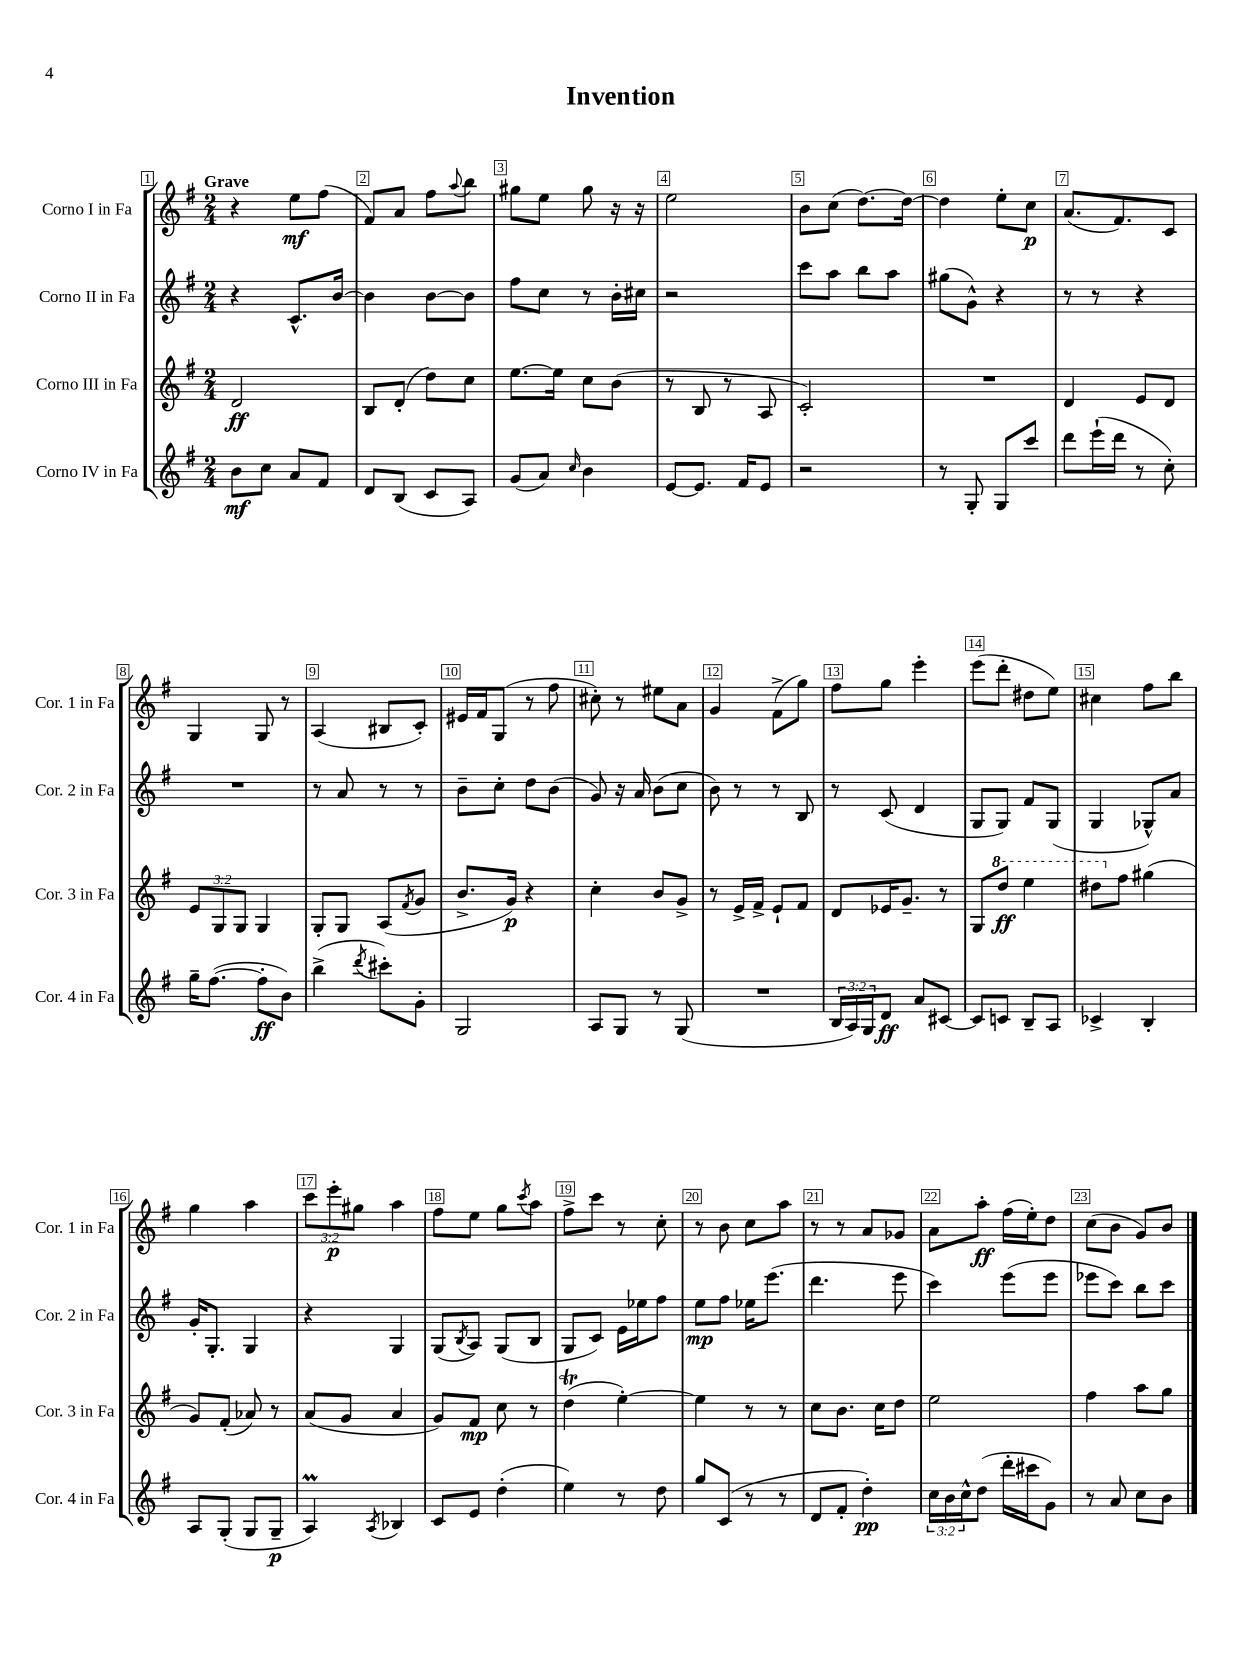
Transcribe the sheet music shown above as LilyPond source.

\header { title = "Invention" }
<<
\new StaffGroup <<
\new Staff = "s0" \with { instrumentName = "Corno I in Fa" shortInstrumentName = "Cor. 1 in Fa" } {
    \clef treble \key g \major \numericTimeSignature \time 2/4 \override Staff.TupletNumber.text = #tuplet-number::calc-fraction-text \tempo "Grave"
    r4 e''8\mf fis''8( |
    fis'8) a'8 fis''8 \appoggiatura { a''8 } b''8 |
    gis''8 e''8 gis''8 r16 r16 |
    e''2 |
    b'8 c''8( d''8.~) d''16~ |
    d''4 e''8-. c''8\p |
    a'8.( fis'8.) c'8 |
    g4 g8 r8 |
    a4( bis8 c'8-.) |
    eis'16 fis'16 g8( r8 fis''8 |
    cis''8-.) r8 eis''8 a'8 |
    g'4 fis'8->( g''8) |
    fis''8 g''8 e'''4-. |
    e'''8( d'''8-. dis''8 e''8) |
    cis''4 fis''8 b''8 |
    g''4 a''4 |
    \tuplet 3/2 { c'''8 e'''8-.\p gis''8 } a''4 |
    fis''8 e''8 g''8 \acciaccatura { c'''8 } a''8 |
    fis''8-> c'''8 r8 c''8-. |
    r8 b'8 c''8 a''8 |
    r8 r8 a'8 ges'8 |
    a'8 a''8-.\ff fis''16( e''16-.) d''8 |
    c''8( b'8 g'8) b'8 \bar "|." |
}
\new Staff = "s1" \with { instrumentName = "Corno II in Fa" shortInstrumentName = "Cor. 2 in Fa" } {
    \clef treble \key g \major \numericTimeSignature \time 2/4
    r4 c'8.-^ b'16~ |
    b'4 b'8~ b'8 |
    fis''8 c''8 r8 b'16-. cis''16 |
    r2 |
    c'''8 a''8 b''8 a''8 |
    gis''8( g'8-^) r4 |
    r8 r8 r4 |
    R2 |
    r8 a'8 r8 r8 |
    b'8-- c''8-. d''8 b'8( |
    g'8) r16 a'16 b'8( c''8 |
    b'8) r8 r8 b8 |
    r8 c'8( d'4 |
    g8 g8) fis'8 g8( |
    g4 ges8-^) a'8 |
    g'16-. g8.-. g4 |
    r4 g4 |
    g8( \acciaccatura { b8 } a8) g8( b8 |
    g8 c'8) e'16 ees''16 fis''8 |
    e''8\mp fis''8 ees''16 e'''8.( |
    d'''4. e'''8 |
    c'''4) e'''8( e'''8 |
    ees'''8 c'''8) b''8 c'''8 \bar "|." |
}
\new Staff = "s2" \with { instrumentName = "Corno III in Fa" shortInstrumentName = "Cor. 3 in Fa" } {
    \clef treble \key g \major \numericTimeSignature \time 2/4 \override Staff.TupletNumber.text = #tuplet-number::calc-fraction-text
    d'2\ff |
    b8 d'8-.( d''8) c''8 |
    e''8.~ e''16 c''8 b'8( |
    r8 b8 r8 a8 |
    c'2-.) |
    R2 |
    d'4 e'8 d'8 |
    \tuplet 3/2 { e'8 g8 g8 } g4 |
    g8-. g8 a8( \acciaccatura { fis'8 } g'8 |
    b'8.-> g'16\p) r4 |
    c''4-. b'8 g'8-> |
    r8 e'16-> fis'16-> e'8-! fis'8 |
    d'8 ees'16 g'8.-- r8 |
    g8 \ottava #1 d'''8\ff e'''4 |
    dis'''8 \ottava #0 fis''8 gis''4( |
    g'8) fis'8-.( aes'8) r8 |
    a'8( g'8 a'4 |
    g'8) fis'8\mp c''8 r8 |
    d''4\trill( e''4~-.) |
    e''4 r8 r8 |
    c''8 b'8. c''16 d''8 |
    e''2 |
    fis''4 a''8 g''8 \bar "|." |
}
\new Staff = "s3" \with { instrumentName = "Corno IV in Fa" shortInstrumentName = "Cor. 4 in Fa" } {
    \clef treble \key g \major \numericTimeSignature \time 2/4 \override Staff.TupletNumber.text = #tuplet-number::calc-fraction-text
    b'8\mf c''8 a'8 fis'8 |
    d'8 b8( c'8 a8) |
    g'8( a'8) \grace { c''16 } b'4 |
    e'8~ e'8. fis'16 e'8 |
    r2 |
    r8 g8-. g8 c'''8 |
    d'''8 e'''16-!( d'''16 r8 c''8-.) |
    g''16-- fis''8.~( fis''8-.\ff b'8) |
    b''4->( \acciaccatura { d'''8 } cis'''8-.) g'8-. |
    g2 |
    a8 g8 r8 g8( |
    R2 |
    \tuplet 3/2 { b16 a16) g16 } d'8\ff a'8 cis'8~ |
    cis'8 c'8 b8-- a8 |
    ces'4-> b4-. |
    a8 g8-.( g8 g8--\p |
    a4\prall) \acciaccatura { a8 } bes4 |
    c'8 e'8 d''4-.( |
    e''4) r8 d''8 |
    g''8 c'8( r8 r8 |
    d'8 fis'8-. d''4-.\pp) |
    \tuplet 3/2 { c''16 b'16 c''16-^ } d''8( d'''16-. cis'''16 g'8) |
    r8 a'8 c''8 b'8 \bar "|." |
}
>>
>>
\layout { \context { \Score \override BarNumber.break-visibility = ##(#f #t #t) barNumberVisibility = #all-bar-numbers-visible \override BarNumber.stencil = #(make-stencil-boxer 0.1 0.3 ly:text-interface::print) } }
